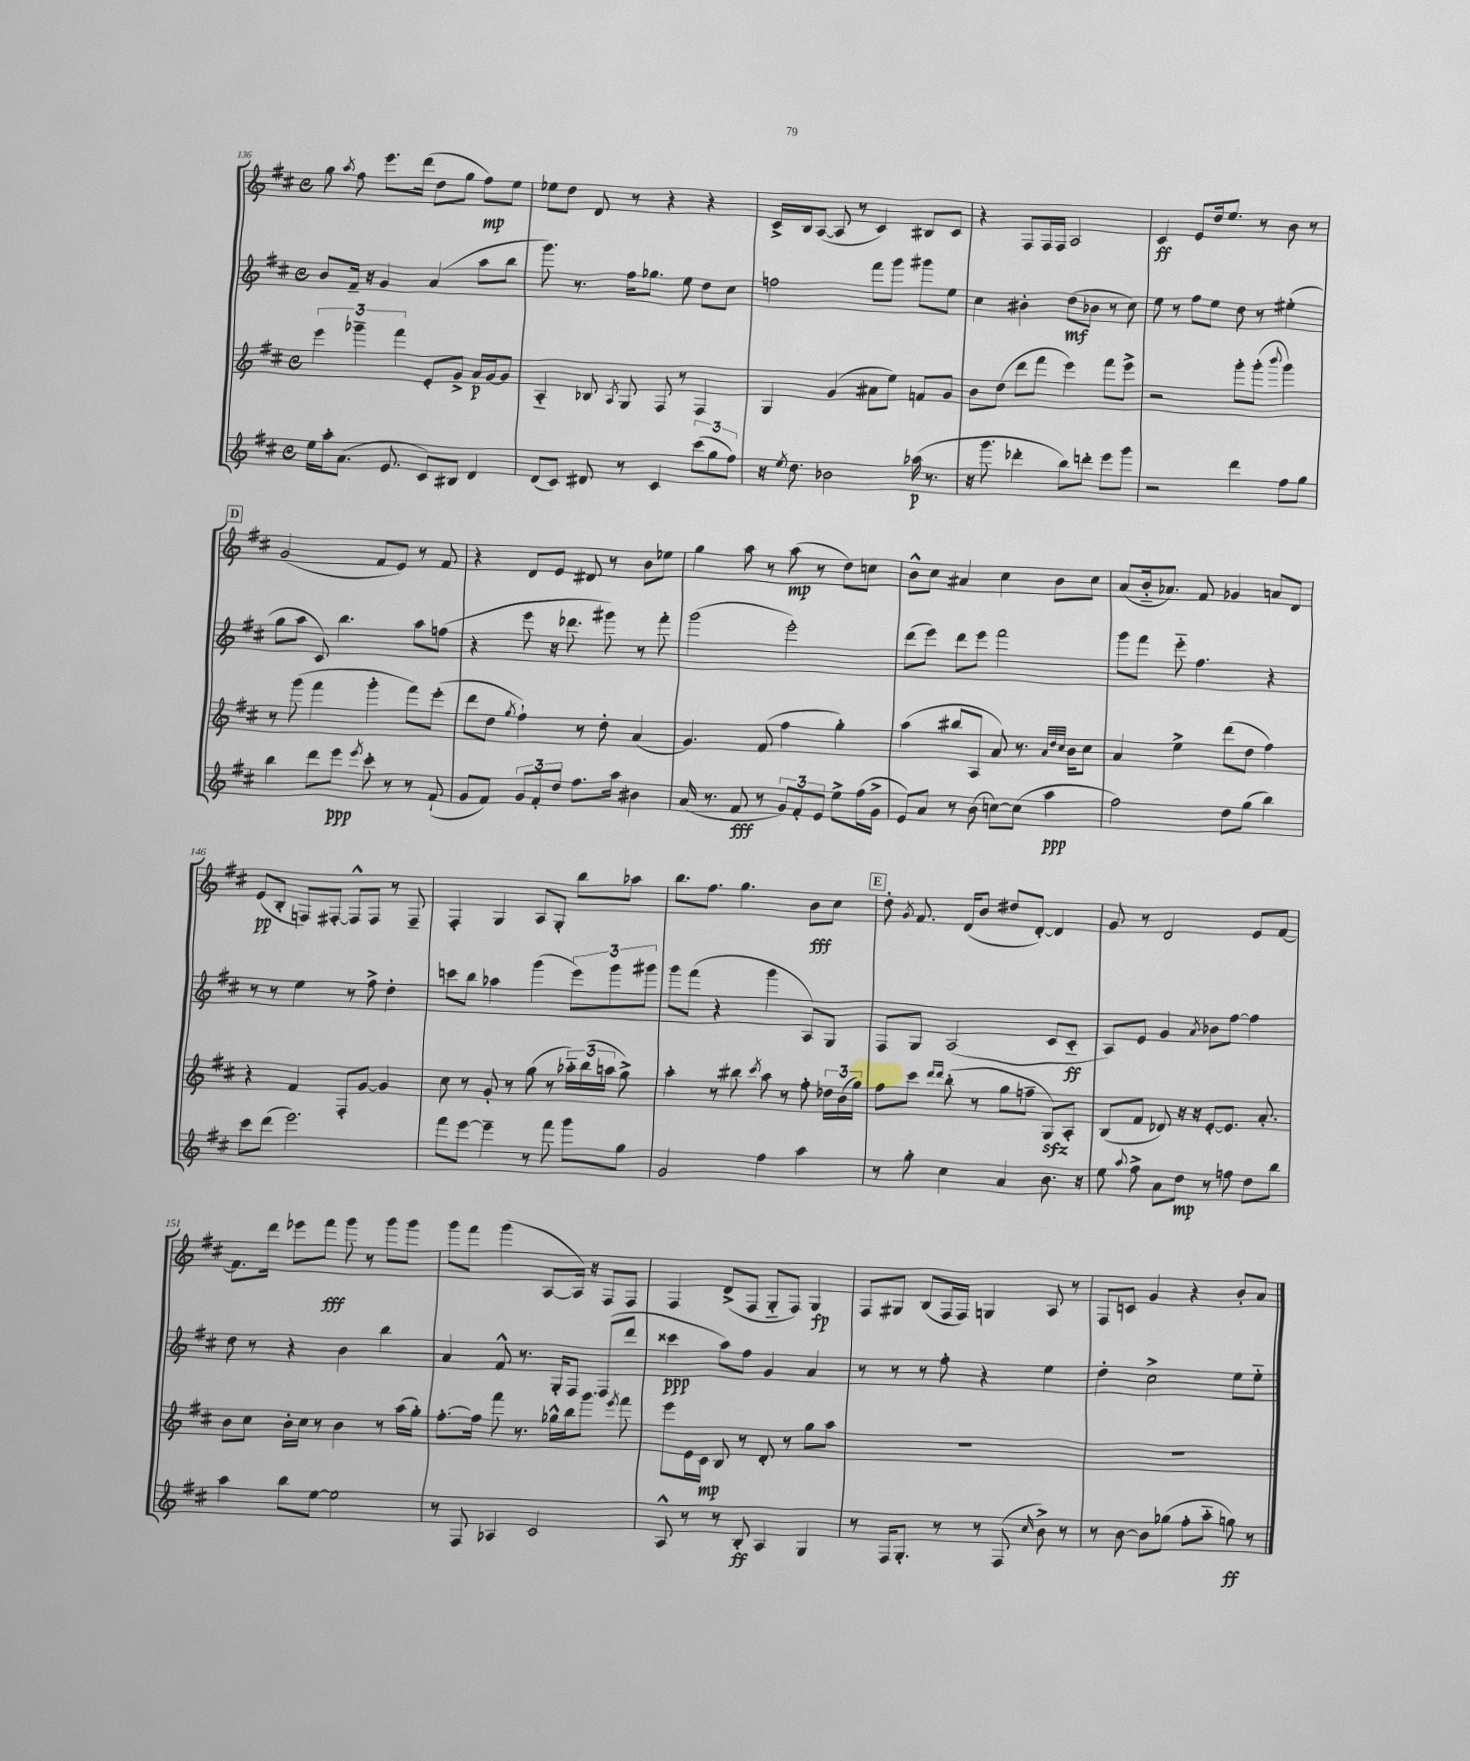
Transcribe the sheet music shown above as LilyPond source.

<<
\new StaffGroup <<
\new Staff = "s0" {
    \clef treble \key d \major \defaultTimeSignature \time 4/4
    \autoBeamOff g''8 \acciaccatura { a''8 } fis''8 e'''8.[ d'''16]( d''8[ g''8] fis''8[\mp) e''8] |
    ees''8[ d''8] d'8 r8 r4 r4 |
    cis'16[-> b16 a8]~( a8 r8 cis'4) bis8[ cis'8] |
    r4 fis8[ fis16 fis16] a2 |
    cis'4\ff e'8[ d''16 e''8.] r8 b'8 r8 |
    \mark \markup { \box "D" } g'2( fis'8[ e'8]) r8 fis'8 |
    r4 d'8[ e'8] dis'8 r8 b'8[ ees''8] |
    g''4 a''8 r8 a''8\mp( r8 d''8[) c''8] |
    b'8[-^ cis''8] ais'4 cis''4 b'8[ cis''8] |
    a'8[( b'16-_ aes'8.]) fis'8 ges'4 a'8[ d'8] |
    e'8[\pp( b8]-. f8[) fis8]~-. fis8[-^ fis8] r8 fis8-- |
    fis4-. g4 a8[ g8]-. b''8[ aes''8] |
    b''8.[ fis''8.] g''4. b'8[\fff cis''8] |
    \mark \markup { \box "E" } d''8-. \acciaccatura { g'8 } fis'8. d'16[( b'8] dis''8[ d'8]~-.) d'4 |
    g'8 r8 d'2 e'8[ fis'8]~ |
    fis'8.[ d'''16] ees'''8[ fis'''8]\fff g'''8 r8 g'''8[ g'''8] |
    g'''8[ fis'''8] g'''4( a8[~ a16]) r16 fis8[ fis8] |
    fis4 d'8[->( fis8] g8[-_ fis8]) g4\fp |
    fis8[ gis8] b8[( fis16 fis16]) g4 a8 r8 |
    fis8[ c'8] g'4 r4 b'8[-. a'8] \bar "|." |
}
\new Staff = "s1" {
    \clef treble \key d \major \defaultTimeSignature \time 4/4
    \autoBeamOff b'8[ fis'16]-- r16 g'4 a'4( a''8[ b''8] |
    g'''8.) r8. fis''16[ ges''8.] e''8 d''8[ cis''8] |
    f''2 fis'''8[ g'''8] gis'''8[ e''8] |
    cis''4 bis'4-. d''8[\mf( bes'8] r8 cis''8) |
    e''8 r8 fis''8[ e''8] d''8 r8 eis''4-.( |
    \mark \markup { \box "D" } g''8[ a''8] cis'8) b''4. a''8[ f''8]( |
    r4 e'''8 r16 des'''8. gis'''8) r8 fis'''8-. |
    g'''2( e'''2-.) |
    d'''8[( e'''8]) d'''8[ e'''8] fis'''2 |
    g'''8[ fis'''8] e'''8-_ fis''4. r4 |
    r8 r8 e''4 r8 fis''8-> d''4-. |
    c'''8[ b''8] aes''4 g'''4( \tuplet 3/2 { e'''8[) g'''8 gis'''8] } |
    g'''8[ fis'''8]( r4 g'''4 a8[) g8] |
    \mark \markup { \box "E" } fis8[ g8] a2( cis'8[ cis'8]-_\ff |
    a8[) e'8] g'4 \acciaccatura { a'8 } bes'8[ fis''8]~ fis''4 |
    d''8 r8 r4 b'4 b''4 |
    a'4 fis'8-^ r8. g16[-. fis8] fis8[( d'''8] |
    cisis'''4\ppp a''8[) fis''8] g'4 a'4 |
    r8 r8 r8 fis''8-. r4 e''4 |
    d''4-. cis''2-> e''8[ e''8]-_ \bar "|." |
}
\new Staff = "s2" {
    \clef treble \key d \major \defaultTimeSignature \time 4/4
    \autoBeamOff \tuplet 3/2 { e'''4 ges'''4-- fis'''4 } e'8[-. g'8]-> a'16[\p g'16~ g'8] |
    a4-_ bes8 \acciaccatura { a8 } g8 fis8 r8 fis4 |
    g4 g'4( ais'8[ e''8]) f'8[ g'8] |
    b'8[ d''8]( d'''8[ fis'''8] e'''4) fis'''8[ e'''8]-> |
    r2 g'''8[-. g'''8]-.( \appoggiatura { b'''8 } g'''4) |
    \mark \markup { \box "D" } r8 g'''8( fis'''4 g'''4-. fis'''8[) e'''8]-.( |
    d'''8[ d''8] \acciaccatura { g''8 } fis''4-!) r8 d''8-. a'4( |
    g'4.) fis'8( fis''4 g''4-.) |
    a''4( bis''8[ a8] a'8) r8. \grace { a'32[ d''32 cis''32] } b'16[ cis''8] |
    a'4 e''4-> d'''8[( d''8] fis''4) |
    r4 fis'4 fis8[-. g'8]~ g'4 |
    cis''8 r8 g'8-. r8 g''8( r8 \tuplet 3/2 { aes''16[-_) b''16( a''16] } g''8->) |
    a''4-. r8 bis''8 \acciaccatura { cis'''8 } a''8 r8 fis''8-. \tuplet 3/2 { des''16[ b'16( g''16]) } |
    \mark \markup { \box "E" } fis''8[ cis'''8] \grace { d'''16[ d'''16] } b''8-.( r8 g''8[ f''8]-- g8[\sfz) a8]-. |
    b8[( fis'8] des'8) r16 r16 e'8[~-. e'8.] a'8.-. |
    b'8[ cis''8] b'16[-. cis''16] r8 b'4 r8 a''16[( g''16]-.) |
    fis''8.[~-. fis''16] fis'''8 r8. ges''16[-^ b''16 g'''8.] \acciaccatura { e'''8 } fis'''8 |
    e'''8[ e'16 cis'16]\mp b8 r8 d'8-. r8 g''8[ a''8] |
    R1 |
    R1 \bar "|." |
}
\new Staff = "s3" {
    \clef treble \key d \major \defaultTimeSignature \time 4/4
    \autoBeamOff e''16[ a''16-. a'8.]( e'8. cis'8[) bis8] d'4 |
    d'8[( cis'8]) dis'8 r8 cis'4 \tuplet 3/2 { cis'''8[( g''8 fis''8]) } |
    r16 \acciaccatura { e''8 } d''8. bes'2 aes''16\p( r8. |
    r16 g'''8. des'''4-. b''8[) d'''8]-. e'''8[ g'''8] |
    r2 d'''4 fis''8[ g''8] |
    \mark \markup { \box "D" } b''4 d'''8[ e'''8]\ppp \acciaccatura { e'''8 } cis'''8-. r8 r8 fis'8-!( |
    g'8[ fis'8]) \tuplet 3/2 { g'8[ fis'8-. d''8] } fis''8.[ a''16] bis'4 |
    a'16( r8. fis'8\fff r8 \tuplet 3/2 { g'8[) fis'8-. e'8] } e''8[-> fis''16( g'16]-> |
    e'8[) a'8] r8 b'8( c''8[~) c''8]( a''4\ppp |
    fis''2) d''8[ g''8]( b''4) |
    cis'''8[ d'''8]( e'''2.) |
    fis'''8[ e'''8]~ e'''4-- r8 fis'''8 g'''8[ g''8] |
    g'2 fis''4 a''4 |
    \mark \markup { \box "E" } r8 g''8-. cis''4 a'4 b'8. r16 |
    e''8 \appoggiatura { a''8 } fis''8-> a'8[ d''8]\mp r8 f''8 d''8[ b''8] |
    a''4 b''8[ e''8]~ e''2 |
    r8 fis8 aes4 cis'2 |
    a8-^ r8 r8 b8-.\ff a4 g4 |
    r8 fis16[ g8.]-. r8 r8 fis8( \grace { cis''16 } b'8->) r8 |
    r8 b'8~ b'8[ ges''8]( fis''8[-. a''8]-_ g''8\ff) r8 \bar "|." |
}
>>
>>
\layout { \context { \Score currentBarNumber = #136 } }
